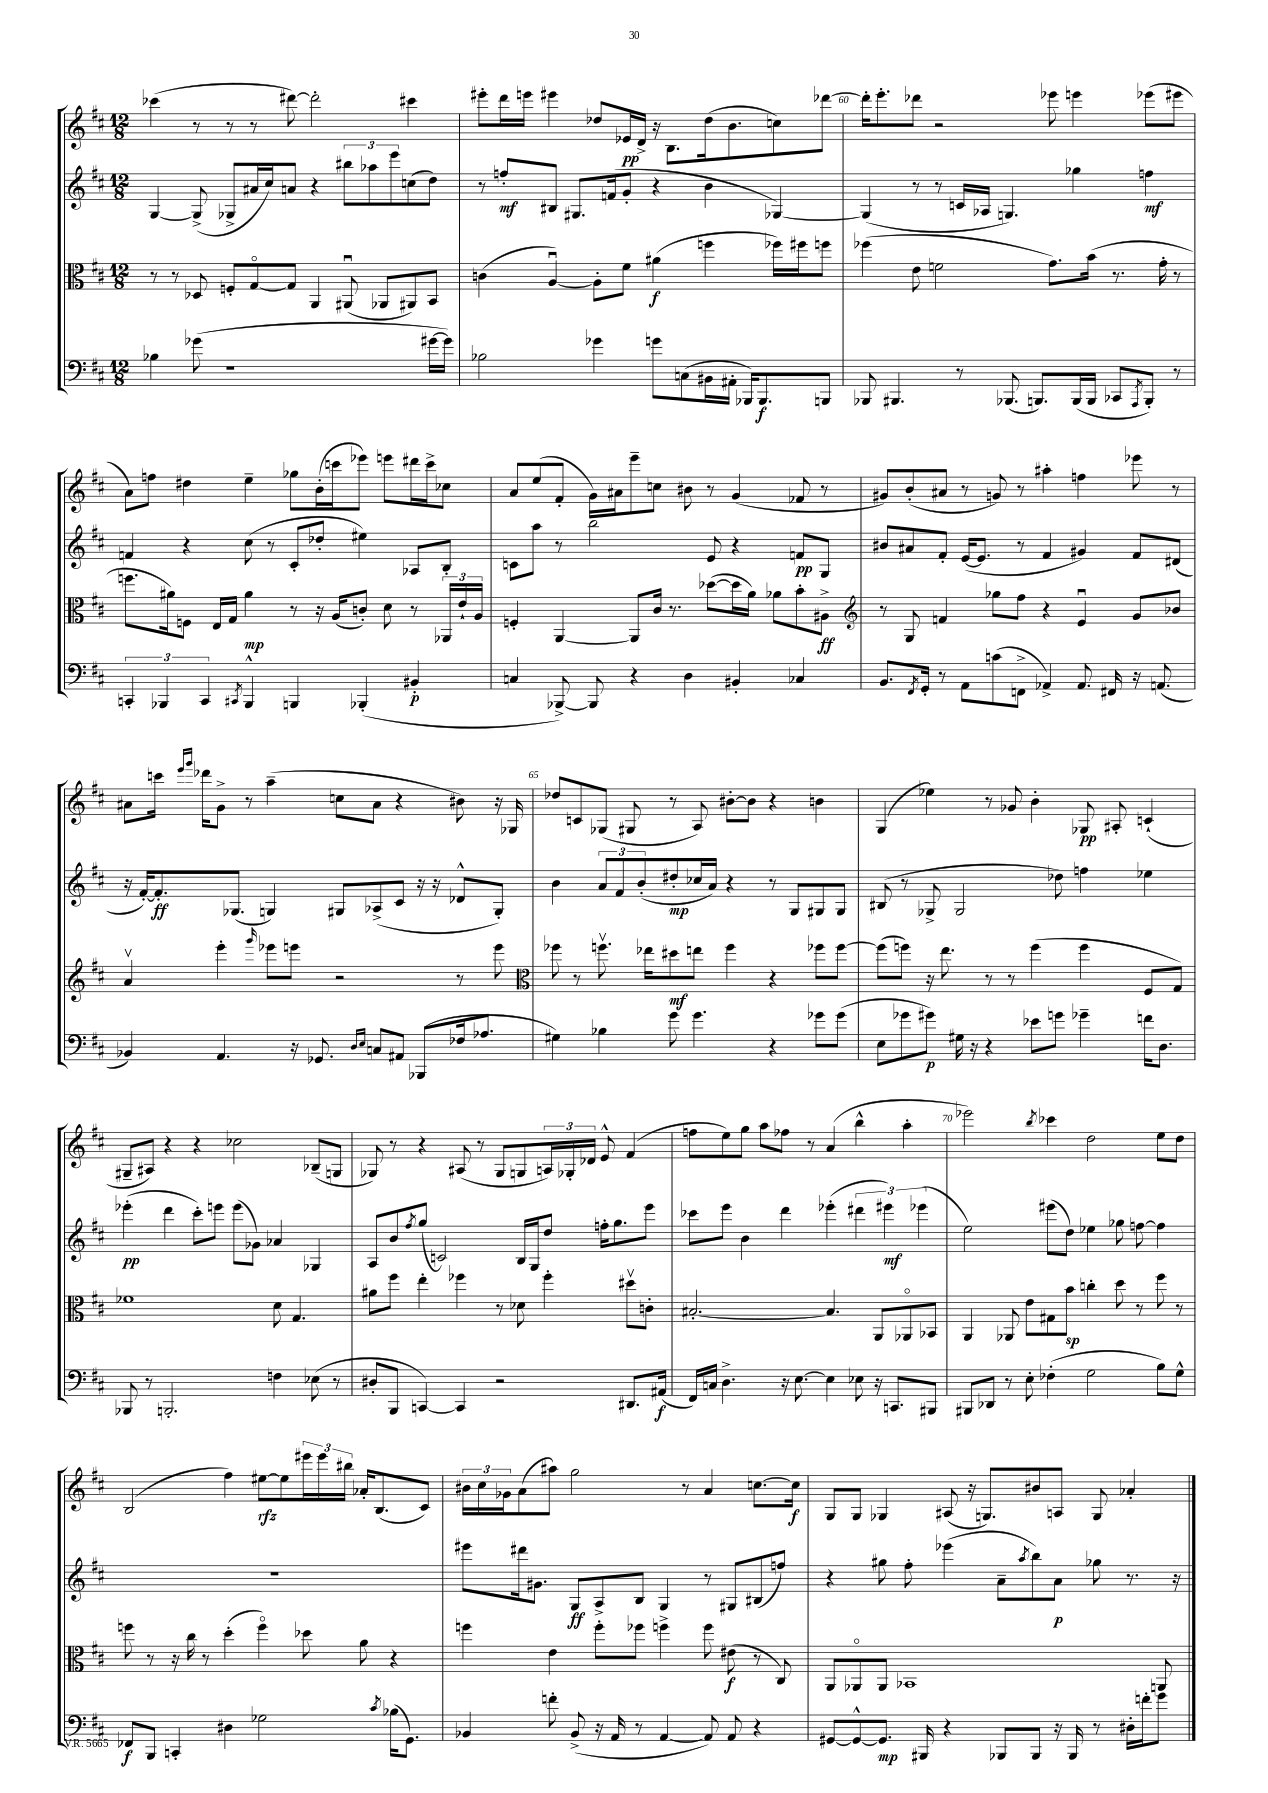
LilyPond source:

<<
\new StaffGroup <<
\new Staff = "s0" {
    \clef treble \key d \major \numericTimeSignature \time 12/8
    ces'''4( r8 r8 r8 dis'''8~) dis'''2-. cis'''4 |
    eis'''8-. d'''16 e'''16 eis'''4 des''8 ees'16\pp d'16-> r16 b8. des''16( b'8. c''8) des'''8~ |
    des'''16-. e'''8.-. des'''8 r2 ees'''8 e'''4 ees'''8( eis'''8 |
    a'8) f''8 dis''4 e''4-- ges''8 b'16-.( c'''16 ees'''8) e'''8 dis'''16 c'''16-> ces''8 |
    a'8 e''8( fis'8-. g'16) ais'16 e'''8-- c''8 bis'8 r8 g'4( fes'8 r8 |
    gis'8) b'8-.( ais'8 r8 g'8) r8 ais''4-. f''4 ees'''8 r8 |
    ais'8 c'''16 \grace { e'''16 g'''16 } des'''16 g'8-> r8 a''4--( c''8 ais'8 r4 bis'8) r16 ges16 |
    des''8 c'8 ges8( gis8 r8 a8) bis'8~-. bis'8 r4 b'4 |
    g4( ees''4) r8 ges'8 b'4-. ges8\pp ais8-. c'4-!( |
    gis8-- ais8) r4 r4 ces''2 bes8--( g8 |
    ges8) r8 r4 ais8( r8 ges8 g8 \tuplet 3/2 { a16) ges16-. des'16 } e'8-^ fis'4( |
    f''8 e''8) g''8 a''8 fes''8 r8 a'4( b''4-^ a''4-. |
    ees'''2) \acciaccatura { b''8 } ces'''4 d''2 e''8 d''8 |
    b2( fis''4) eis''8~\rfz eis''8 \tuplet 3/2 { eis'''16 eis'''16 bis''16 } aes'16-. b8.( cis'8) |
    \tuplet 3/2 { bis'16 cis''16 ges'16 } a'8( ais''8) g''2 r8 a'4 c''8.~ c''16\f |
    g8 g8 ges4 ais8( r16 g8.) bis'8 a8 g8 aes'4-. \bar "|." |
}
\new Staff = "s1" {
    \clef treble \key d \major \numericTimeSignature \time 12/8
    g4~ g8->( ges8-> ais'16 cis''16) a'8 r4 \tuplet 3/2 { bis''8 aes''8 e'''8 } c''8( d''8) |
    r8 f''8-.\mf bis8 gis8. f'16( g'8-. r4 b'4 ges4~) |
    ges4( r8 r8 c'16 aes16 g4.) ges''4 f''4\mf |
    f'4 r4 cis''8( r8 cis'8-. des''8-. eis''4) aes8 b8-. |
    c'8 a''8 r8 b''2 e'8 r4 f'8\pp g8 |
    bis'8 ais'8 fis'8-. e'16~( e'8. r8 fis'4 gis'4) fis'8 dis'8( |
    r16 fis'16~-.) fis'8.-.\ff ges8.( g4) gis8 aes8->( cis'8 r16 r16 des'8-^ gis8-.) |
    b'4 \tuplet 3/2 { a'8 fis'8 b'8-.( } dis''8-.\mp ces''16 a'16) r4 r8 g8 gis8 gis8 |
    bis8( r8 ges8-> ges2 des''8) f''4 ees''4 |
    ees'''4-.\pp( d'''4 cis'''8-.) e'''8 e'''8( ges'8) aes'4 ges4 |
    a8 b'8 \acciaccatura { fis''8 } g''8( c'2) b16 g16 d''8 f''16-. g''8. e'''8 |
    ces'''8 e'''8 b'4 d'''4 ees'''4-.( \tuplet 3/2 { dis'''4 eis'''4\mf) ees'''4( } |
    e''2) eis'''8( d''8) ees''4 ges''8 f''8~ f''4 |
    R1. |
    eis'''8 dis'''16 gis'8. g8\ff a8-> b8 g4 r8 gis8 bis8( f''8) |
    r4 gis''8 fis''8-. ees'''4( a'8-- \acciaccatura { a''8 } b''8) a'8\p ges''8 r8. r16 \bar "|." |
}
\new Staff = "s2" {
    \clef alto \key d \major \numericTimeSignature \time 12/8
    r8 r8 des8 f8-. g8~\flageolet g8 a,4 ais,8\downbow( aes,8 ais,8) b,8 |
    c'4( a4~\downbow) a8-. fis'8 ais'4\f( f''4 fes''16) fis''16 f''8 |
    fes''4( e'8 f'2 g'8.) b'16( r8. g'16-. r8 |
    f''8. ais'16) f8 e16 g16 ais'4\mp r8 r16 a16( c'8-.) d'8 r8 \tuplet 3/2 { aes,16 e'16-! a16 } |
    f4-. a,4~ a,8 cis'16 r8. des''8~( des''16 a'16) aes'8 b'8-. ais8->\ff |
    \clef treble r8 g8 f'4 ges''8 fis''8 r4 e'4\downbow g'8 bes'8 |
    a'4\upbow e'''4-. \grace { g'''16 } ees'''8 e'''8 r2 r8 e'''8 |
    \clef alto fes''8 r8 f''8.\upbow ees''16 dis''8\mf e''8 f''4 r4 fes''8 fes''8~ |
    fes''8( f''8) r16 e''8. r8 r8 f''4( f''4 fis8 g8) |
    fes'1 d'8 g4. |
    ais'8 fis''8 e''4-. fes''4 r8 des'8 fes''4-. dis''8\upbow c'8-. |
    bis2.~-. bis4. a,8 aes,8\flageolet bes,8 |
    a,4 aes,8 e'8 gis8 b'8\sp c''4-. d''8 r8 fis''8 r8 |
    f''8 r8 r16 cis''16 r8 d''4-.( f''4\flageolet) des''8 a'8 r4 |
    f''4 e'4 f''8-. fes''8 f''4-> f''8 eis'8\f( r8 cis8) |
    a,8 aes,8\flageolet aes,8 bes,1 a,8 \bar "|." |
}
\new Staff = "s3" {
    \clef bass \key d \major \numericTimeSignature \time 12/8
    bes4 ges'8( r1 gis'16~ gis'16) |
    bes2 ges'4 g'8 c8( bis,16 ais,16-. bes,,16) bes,,8.\f b,,8 |
    bes,,8 bis,,4. r8 bes,,8.( b,,8.) b,,16( b,,16 ces,8 \acciaccatura { a,,8 } b,,8-.) r8 |
    \tuplet 3/2 { c,4-. bes,,4 c,4 } \acciaccatura { cis,8 } bes,,4-^ b,,4 bes,,4-.( bis,4-.\p |
    c4 bes,,8~->) bes,,8 r4 d4 bis,4-. ces4 |
    b,8. \acciaccatura { fis,8 } g,16-. r8 a,8 c'8( f,8-> aes,4->) aes,8. fis,16 r16 a,8.( |
    bes,4) a,4. r16 ges,8. \grace { d16 e16 } c8 ais,8 bes,,8( fes16 aes8. |
    gis4) bes4 g'8 g'4. r4 ges'8 ges'8( |
    e8 ges'8 gis'8\p) gis16 r16 r4 ees'8 g'8 ges'4-- f'16 d8. |
    bes,,8 r8 b,,2.-. f4 ees8( r8 |
    dis8-. b,,8 c,4~) c,4 r2 dis,8. ais,16\f( |
    fis,16) c16 d4.-> r16 e8.~ e4 ees8 r16 c,8. bis,,8 |
    bis,,8 des,8 r8 e8-. fes4-.( g2 b8) g8-^ |
    fes,8\f b,,8 c,4-. dis4 ges2 \acciaccatura { cis'8 } bes16( g,8.) |
    bes,4 f'8-. bes,8->( r16 a,16 r8 a,4~ a,8) a,8 r4 |
    gis,8~ gis,8~-^ gis,8.\mp bis,,16 r4 bes,,8 bes,,8 r16 bes,,16 r8 dis16-. f'16-. g'8 \bar "|." |
}
>>
>>
\layout { \context { \Score currentBarNumber = #58 \override BarNumber.break-visibility = ##(#f #t #t) barNumberVisibility = #(every-nth-bar-number-visible 5) } }
